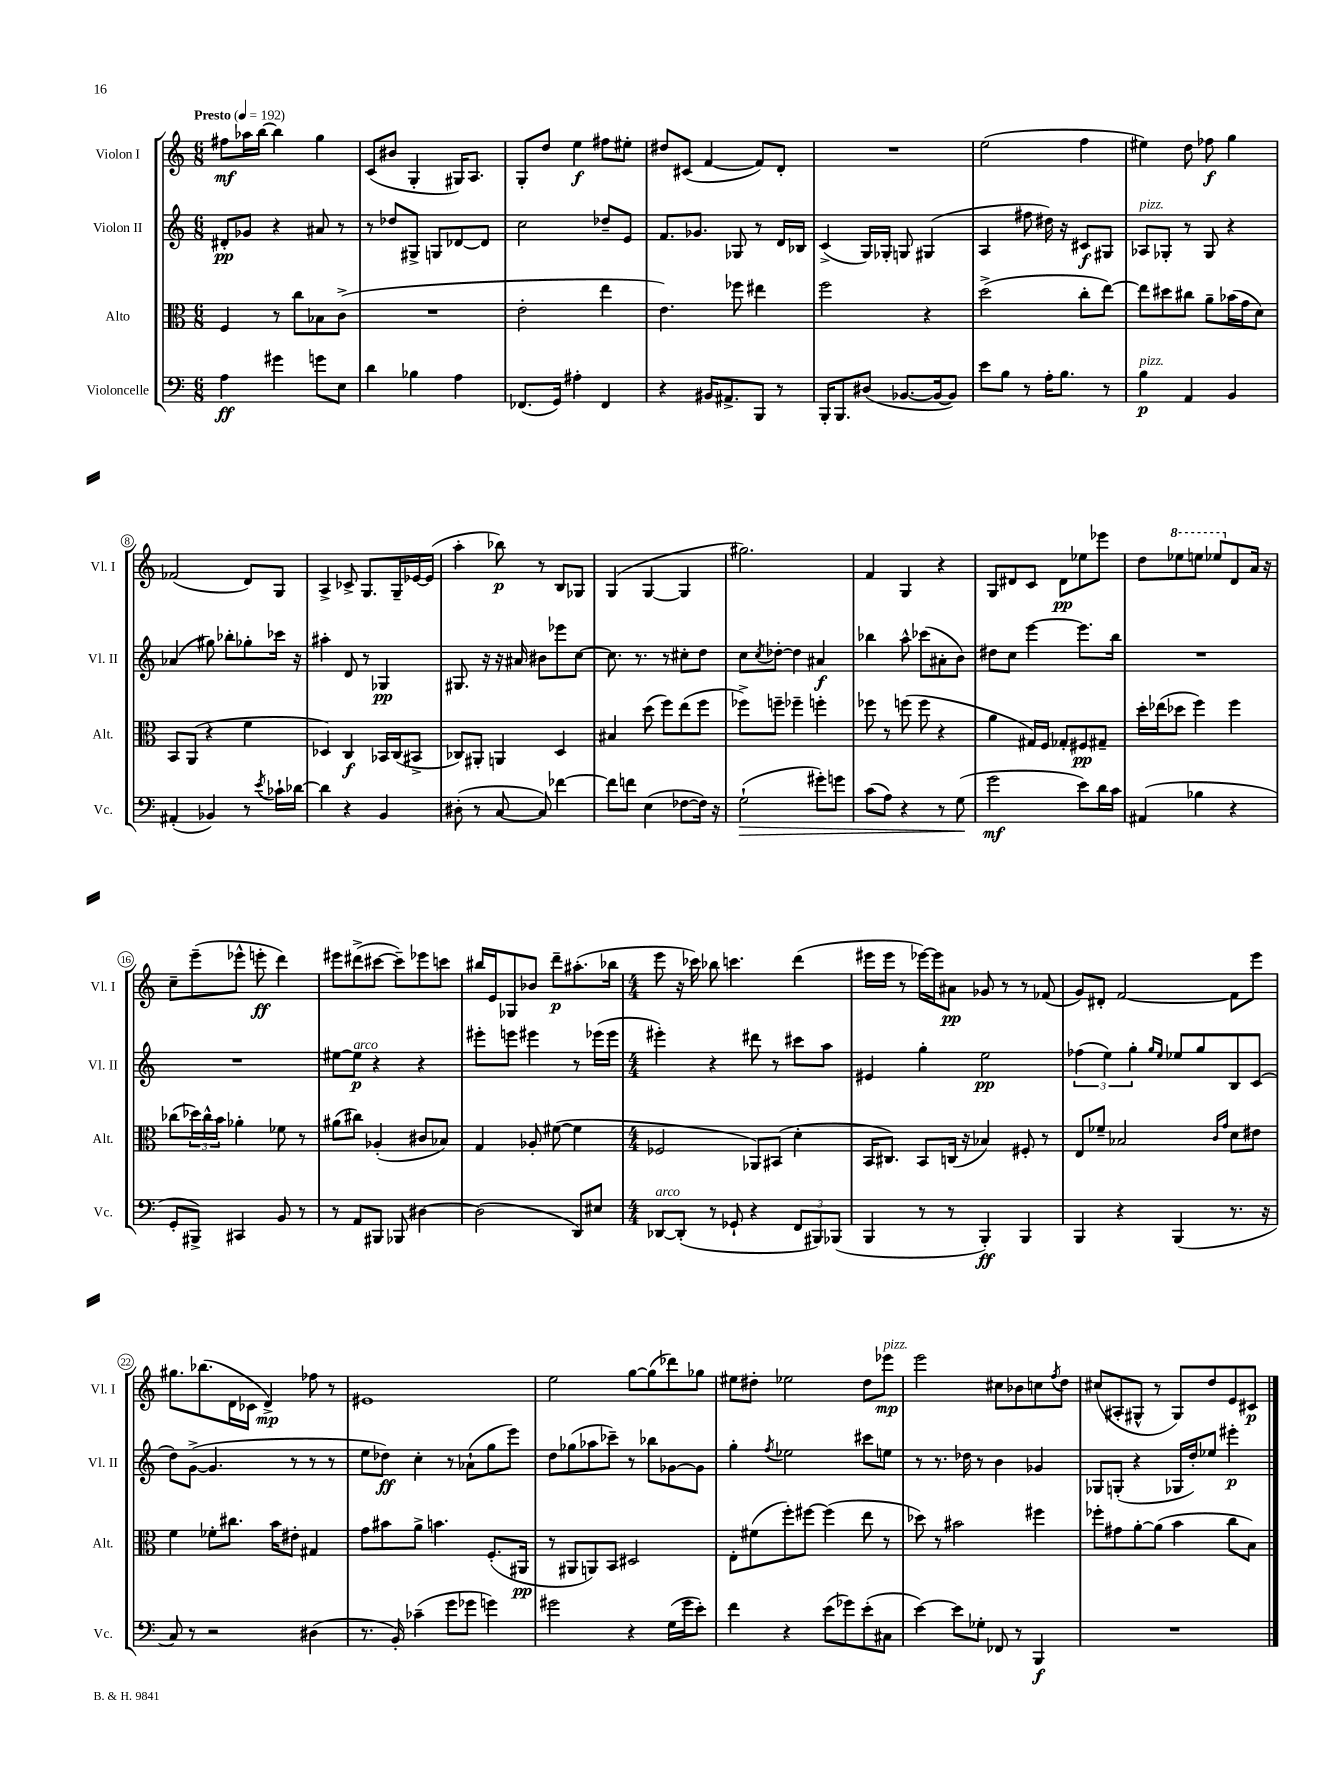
<<
\new StaffGroup <<
\new Staff = "s0" \with { instrumentName = "Violon I" shortInstrumentName = "Vl. I" } {
    \clef treble \key c \major \numericTimeSignature \time 6/8 \tempo "Presto" 4 = 192
    fis''8\mf aes''16 b''16~ b''4 g''4 |
    c'8( bis'8 g4-. gis16) a8. |
    g8-. d''8 e''4\f fis''8 eis''8-. |
    dis''8 cis'8( f'4~ f'8) d'8-. |
    R2. |
    e''2( f''4 |
    eis''4) d''8 fes''8\f g''4 |
    fes'2( d'8) g8 |
    a4-> ces'8-> g8. g16-- ees'16~ ees'16( |
    a''4-. bes''8\p) r8 b8 ges8 |
    g4( g4~ g4 |
    gis''2.) |
    f'4 g4 r4 |
    g8 dis'8 c'8 dis'8\pp ees''8 ees'''8 |
    d''8 \ottava #1 ees'''8 e'''8 ees'''8 \ottava #0 d'8 a'16 r16 |
    c''8-- e'''8--( ees'''8-^ e'''8-.\ff d'''4) |
    eis'''8 dis'''8->( cis'''8~ cis'''8--) ees'''8 c'''8 |
    bis''16 e'16 ges8 bes'8 d'''8--\p ais''8.-.( bes''16 |
    \numericTimeSignature \time 4/4 e'''8 r16 ces'''16) bes''8 c'''4. d'''4( |
    eis'''16 eis'''16 r8 ees'''16~) ees'''16 ais'8\pp ges'8 r8 r8 fes'8( |
    g'8) dis'8-. f'2~ f'8 e'''8 |
    gis''8. bes''8.( d'16 ces'16 d'4->\mp) fes''8 r8 |
    eis'1 |
    e''2 g''8~ g''8( des'''8) ges''8 |
    eis''8 dis''8-. ees''2 dis''8 ees'''8\mp^\markup { \italic "pizz." } |
    e'''2 cis''8 bes'8 c''8 \acciaccatura { f''8 } d''8 |
    cis''8( ais8-. gis8-^ r8 gis8) d''8 e'8 cis'8\p \bar "|." |
}
\new Staff = "s1" \with { instrumentName = "Violon II" shortInstrumentName = "Vl. II" } {
    \clef treble \key c \major \numericTimeSignature \time 6/8
    dis'8-.\pp ges'8 r4 ais'8 r8 |
    r8 des''8 gis8-> g8 des'8~ des'8 |
    c''2 des''8-- e'8 |
    f'8. ges'8. ges8 r8 d'16 bes16 |
    c'4->( g16) ges16-. g8 gis4( |
    a4 fis''8 dis''16) r16 cis'8\f gis8 |
    aes8^\markup { \italic "pizz." } ges8-. r8 ges8 r4 |
    aes'4( gis''8) bes''8-. ges''8-. ces'''16 r16 |
    ais''4-. d'8 r8 ges4\pp |
    gis8. r16 r16 ais'16 bis'8 ees'''8 c''8~ |
    c''8. r8. r8 cis''8-. d''8 |
    c''8 \acciaccatura { c''8 } des''8~-. des''4 ais'4\f |
    bes''4 a''8-^ ces'''8( ais'8-. b'8) |
    dis''8 c''8 e'''4~ e'''8. b''16 |
    R2. |
    R2. |
    eis''8~ eis''8\p^\markup { \italic "arco" } r4 r4 |
    eis'''8-. e'''8 eis'''4 r8 ees'''16( ees'''16 |
    \numericTimeSignature \time 4/4 eis'''4-.) r4 dis'''8 r8 cis'''8 a''8 |
    eis'4 g''4-. e''2\pp |
    \tuplet 3/2 { fes''4( e''4) g''4-. } \grace { g''16 e''16 } ees''8 g''8 b8 c'8( |
    d''8) g'8~->( g'4. r8 r8 r8 |
    e''8 des''8\ff) c''4-. r8 aes'8-!( g''8 e'''8) |
    d''8 ges''8( aes''8 ces'''8--) r8 bes''8 ges'8~ ges'8 |
    g''4-. \acciaccatura { f''8 } ees''2 cis'''8 e''8 |
    r8 r8. des''16 r8 b'4 ges'4 |
    ges8 g8-.( r4 ges16 d''16-.) ees''8 eis'''4-.\p \bar "|." |
}
\new Staff = "s2" \with { instrumentName = "Alto" shortInstrumentName = "Alt." } {
    \clef alto \key c \major \numericTimeSignature \time 6/8
    f4 r8 c''8 bes8 c'8->( |
    R2. |
    e'2-. e''4 |
    e'4.) fes''8 eis''4 |
    f''2 r4 |
    d''2->( c''8-. e''8~) |
    e''8 dis''8 cis''8 a'8-- bes'16( g'16 d'8) |
    b,8 a,8( r4 f'4 |
    des4) c4\f bes,16 c16( bis,8-> |
    ces8) ais,8-. a,4 d4 |
    bis4 d''8( f''8) e''8( f''8 |
    fes''8->) f''8-- fes''4-- f''4-. |
    fes''8 r8 f''8( f''8 r4 |
    a'4 gis16) f16 ges8-. fis8\pp gis8-- |
    d''16-. ees''16( des''8 f''4) f''4 |
    ces''8( \tuplet 3/2 { des''16) ces''16-^ b'16 } aes'4-. fes'8 r8 |
    ais'8( cis''8) aes4-.( cis'8 bes8) |
    g4 aes8-. fis'8~( fis'4 |
    \numericTimeSignature \time 4/4 fes2 aes,8) bis,8( d'4-. |
    b,16 cis8.) b,8 c16( r16 bes4) fis8-. r8 |
    e8 fes'8-- bes2 \grace { c'16 g'16 } d'8 eis'8 |
    f'4 fes'8-. cis''8. b'16 eis'8-. gis4 |
    g'8 bis'8 a'8-> b'4. f8.-.( ais,16\pp |
    r8 ais,8 a,8) b,8 dis2 |
    e8-. fis'8( f''8-.) fis''8~ fis''4( e''8 r8 |
    des''8) r8 bis'2 fis''4 |
    fes''8-. gis'8 a'8~-. a'8( b'4 c''8 b8) \bar "|." |
}
\new Staff = "s3" \with { instrumentName = "Violoncelle" shortInstrumentName = "Vc." } {
    \clef bass \key c \major \numericTimeSignature \time 6/8
    a4\ff gis'4 g'8 e8 |
    d'4 bes4 a4 |
    fes,8.( g,16) ais4-. fes,4 |
    r4 bis,16 ais,8.-> b,,8 r8 |
    b,,16-. b,,8. dis8( bes,8.~ bes,16~ bes,8) |
    e'8 b8 r8 a16-. b8. r8 |
    b4\p^\markup { \italic "pizz." } a,4 b,4 |
    ais,4-.( bes,4) r8 \acciaccatura { e'8 } ces'16-! des'16~ |
    des'4 r4 b,4 |
    dis8-.( r8 c8~ c8) fes'4~ |
    fes'8 f'8 e4( fes8~ fes16) r16 |
    g2-!\>( gis'8-.) g'8 |
    c'8( a8) r4 r8 g8\!( |
    g'2\mf e'8) d'16 c'16 |
    ais,4( bes4 r4 |
    g,8-. bis,,8->) cis,4 b,8 r8 |
    r8 a,8 bis,,8 bes,,8 dis4~ |
    dis2( d,8) eis8 |
    \numericTimeSignature \time 4/4 des,8~^\markup { \italic "arco" } des,8-.( r8 ges,8-! r4 \tuplet 3/2 { f,8 bis,,8) bes,,8( } |
    b,,4 r8 r8 b,,4-.\ff) b,,4 |
    b,,4 r4 b,,4( r8. r16 |
    c8) r8 r2 dis4( |
    r8. b,16-.) ces'4--( g'8 ges'8 g'4) |
    gis'2 r4 g16( gis'16 e'8-.) |
    f'4 r4 e'8( ges'8) e'8-.( cis8 |
    e'4~) e'8 ges8-. fes,8 r8 b,,4\f |
    R1 \bar "|." |
}
>>
>>
\layout { \context { \Score \override BarNumber.stencil = #(make-stencil-circler 0.1 0.3 ly:text-interface::print) } }
